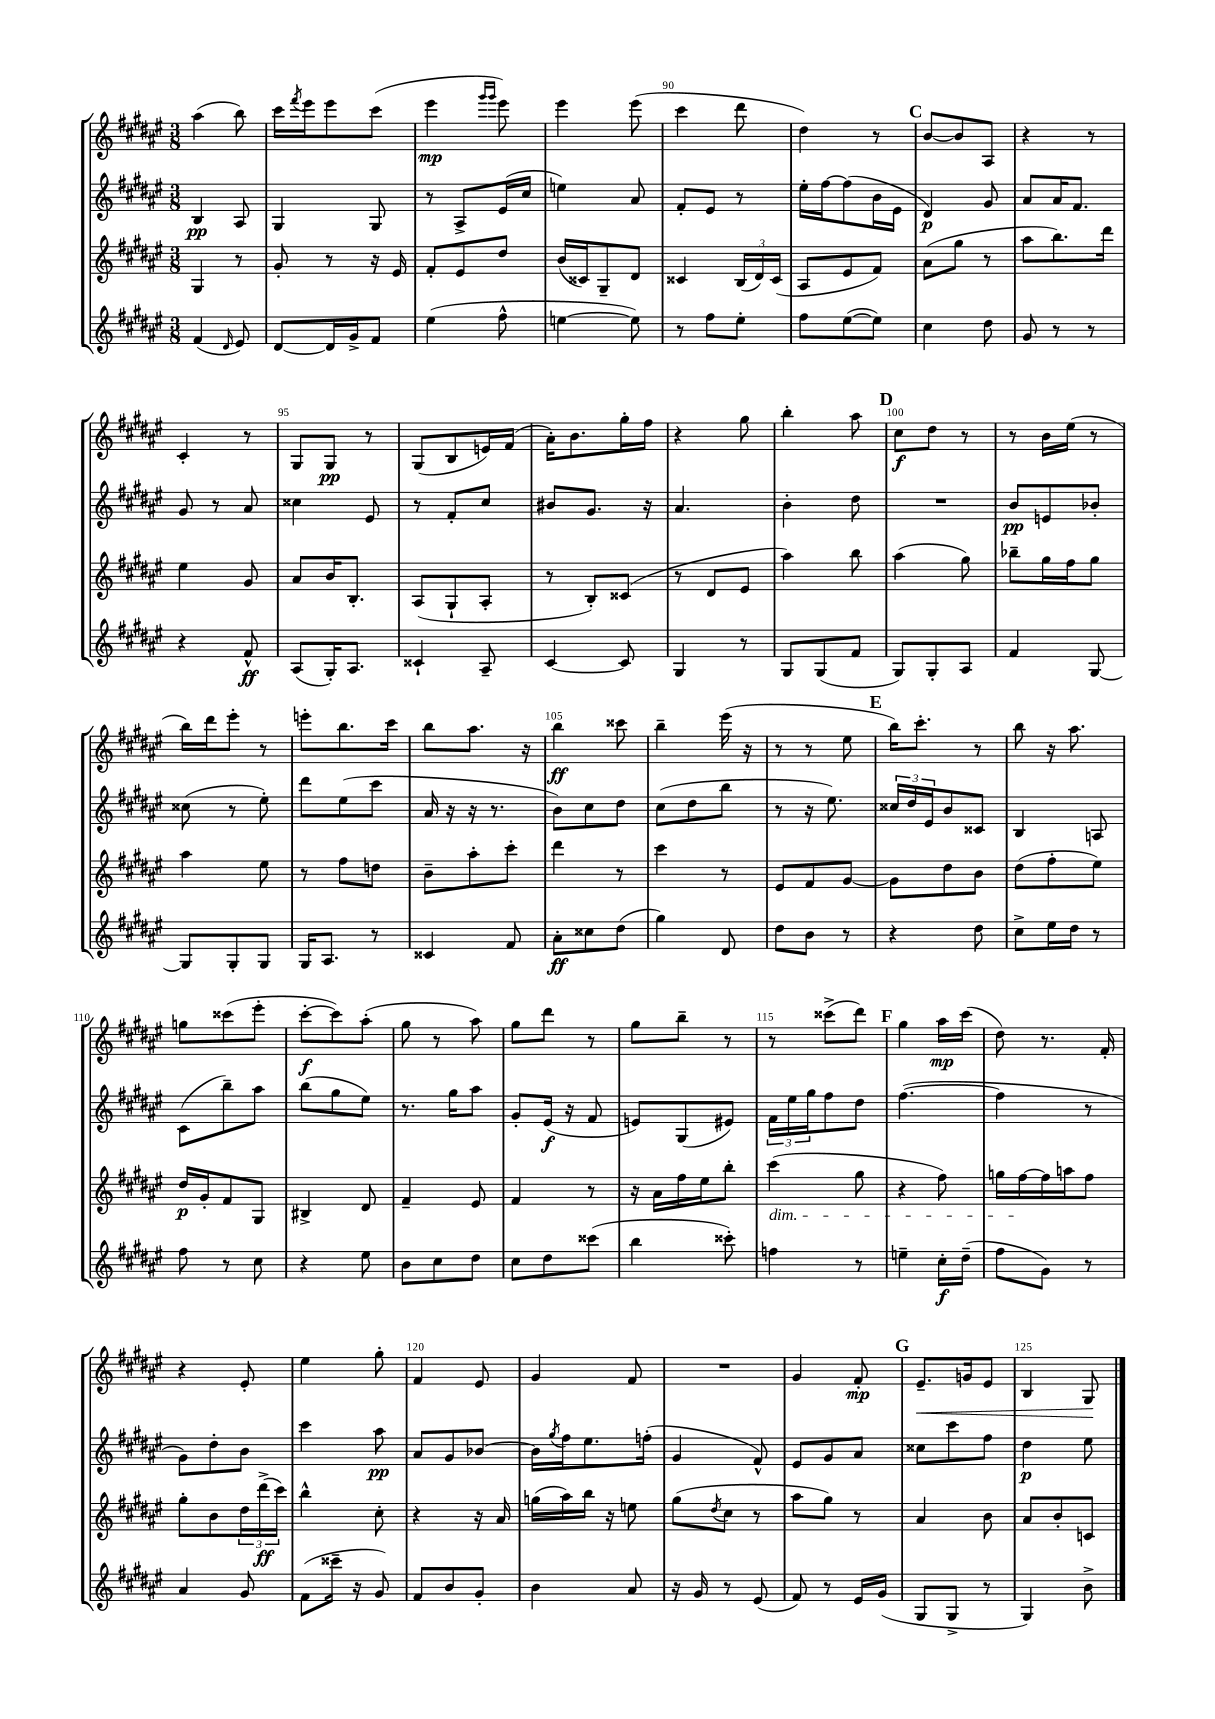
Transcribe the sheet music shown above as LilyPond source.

<<
\new StaffGroup <<
\new Staff = "s0" {
    \clef treble \key fis \major \numericTimeSignature \time 3/8
    ais''4( b''8) |
    cis'''16 \acciaccatura { fis'''8 } eis'''16 eis'''8 cis'''8( |
    eis'''4\mp \grace { gis'''16 gis'''16 } eis'''8) |
    eis'''4 eis'''8( |
    cis'''4 dis'''8 |
    dis''4) r8 |
    \mark \markup { \bold "C" } b'8~ b'8 ais8 |
    r4 r8 |
    cis'4-. r8 |
    gis8 gis8\pp r8 |
    gis8( b8 e'16) fis'16( |
    ais'16-.) b'8. gis''16-. fis''16 |
    r4 gis''8 |
    b''4-. ais''8 |
    \mark \markup { \bold "D" } cis''8\f dis''8 r8 |
    r8 b'16 eis''16( r8 |
    b''16) dis'''16 eis'''8-. r8 |
    e'''8-. b''8. cis'''16 |
    b''8 ais''8. r16 |
    b''4\ff cisis'''8 |
    b''4-- eis'''16( r16 |
    r8 r8 eis''8 |
    \mark \markup { \bold "E" } b''16) cis'''8.-. r8 |
    b''8 r16 ais''8. |
    g''8 cisis'''8( eis'''8-. |
    cis'''8~-.\f cis'''8) ais''8-.( |
    gis''8 r8 ais''8) |
    gis''8 dis'''8 r8 |
    gis''8 b''8-- r8 |
    r8 cisis'''8->( dis'''8) |
    \mark \markup { \bold "F" } gis''4 ais''16\mp cis'''16( |
    dis''8) r8. fis'16-. |
    r4 eis'8-. |
    eis''4 gis''8-. |
    fis'4 eis'8 |
    gis'4 fis'8 |
    R4. |
    gis'4 fis'8-.\mp |
    \mark \markup { \bold "G" } eis'8.--\< g'16 eis'8 |
    b4 gis8\! \bar "|." |
}
\new Staff = "s1" {
    \clef treble \key fis \major \numericTimeSignature \time 3/8
    b4\pp ais8 |
    gis4 gis8 |
    r8 ais8-> eis'16( cis''16 |
    e''4) ais'8 |
    fis'8-. eis'8 r8 |
    eis''16-. fis''16~ fis''8( b'16 eis'16 |
    \mark \markup { \bold "C" } dis'4\p) gis'8 |
    ais'8 ais'16 fis'8. |
    gis'8 r8 ais'8 |
    cisis''4 eis'8 |
    r8 fis'8-. cis''8 |
    bis'8 gis'8. r16 |
    ais'4. |
    b'4-. dis''8 |
    \mark \markup { \bold "D" } R4. |
    b'8\pp e'8 bes'8-. |
    cisis''8( r8 eis''8-.) |
    dis'''8 eis''8( cis'''8 |
    ais'16 r16 r16 r8. |
    b'8) cis''8 dis''8 |
    cis''8( dis''8 b''8 |
    r8 r16 eis''8.) |
    \mark \markup { \bold "E" } \tuplet 3/2 { cisis''16 dis''16 eis'16 } b'8 cisis'8 |
    b4 a8 |
    cis'8( b''8--) ais''8 |
    b''8( gis''8 eis''8) |
    r8. gis''16 ais''8 |
    gis'8-. eis'16\f( r16 fis'8 |
    e'8) gis8( eis'8) |
    \tuplet 3/2 { fis'16 eis''16 gis''16 } fis''8 dis''8 |
    \mark \markup { \bold "F" } fis''4.~( |
    fis''4 r8 |
    gis'8) dis''8-. b'8 |
    cis'''4 ais''8\pp |
    ais'8 gis'8 bes'8~ |
    bes'16 \acciaccatura { gis''8 } fis''16 eis''8. f''16-.( |
    gis'4 fis'8-^) |
    eis'8 gis'8 ais'8 |
    \mark \markup { \bold "G" } cisis''8 cis'''8 fis''8 |
    dis''4\p eis''8 \bar "|." |
}
\new Staff = "s2" {
    \clef treble \key fis \major \numericTimeSignature \time 3/8
    gis4 r8 |
    gis'8-. r8 r16 eis'16 |
    fis'8-. eis'8 dis''8 |
    b'16( cisis'16) gis8-- dis'8 |
    cisis'4 \tuplet 3/2 { b16( dis'16) cisis'16( } |
    ais8 eis'8 fis'8) |
    \mark \markup { \bold "C" } ais'8( gis''8 r8 |
    ais''8 b''8.) dis'''16 |
    eis''4 gis'8 |
    ais'8 b'16 b8.-. |
    ais8( gis8-! ais8-. |
    r8 b8-.) cisis'8( |
    r8 dis'8 eis'8 |
    ais''4) b''8 |
    \mark \markup { \bold "D" } ais''4( gis''8) |
    bes''8-- gis''16 fis''16 gis''8 |
    ais''4 eis''8 |
    r8 fis''8 d''8 |
    b'8-- ais''8-. cis'''8-. |
    dis'''4 r8 |
    cis'''4 r8 |
    eis'8 fis'8 gis'8~ |
    \mark \markup { \bold "E" } gis'8 dis''8 b'8 |
    dis''8( fis''8-. eis''8) |
    dis''16\p gis'16-. fis'8 gis8 |
    bis4-> dis'8 |
    fis'4-- eis'8 |
    fis'4 r8 |
    r16 ais'16 fis''16 eis''16 b''8-. |
    cis'''4\dim( gis''8 |
    \mark \markup { \bold "F" } r4 fis''8) |
    g''16 fis''16~\! fis''16 a''16 fis''8 |
    gis''8-. b'8 \tuplet 3/2 { dis''16 dis'''16->\ff( cis'''16) } |
    b''4-^ cis''8-. |
    r4 r16 ais'16 |
    g''16( ais''16) b''16 r16 e''8 |
    gis''8( \acciaccatura { dis''8 } cis''8 r8 |
    ais''8 gis''8) r8 |
    \mark \markup { \bold "G" } ais'4 b'8 |
    ais'8 b'8-. c'8 \bar "|." |
}
\new Staff = "s3" {
    \clef treble \key fis \major \numericTimeSignature \time 3/8
    fis'4( \grace { dis'16 } eis'8) |
    dis'8~ dis'16 gis'16-> fis'8 |
    eis''4( fis''8-^ |
    e''4~ e''8) |
    r8 fis''8 eis''8-. |
    fis''8 eis''8~( eis''8) |
    \mark \markup { \bold "C" } cis''4 dis''8 |
    gis'8 r8 r8 |
    r4 fis'8-^\ff |
    ais8( gis16-.) ais8. |
    cisis'4-! ais8-- |
    cis'4~ cis'8 |
    gis4 r8 |
    gis8 gis8( fis'8 |
    \mark \markup { \bold "D" } gis8) gis8-. ais8 |
    fis'4 gis8~ |
    gis8 gis8-. gis8 |
    gis16 ais8. r8 |
    cisis'4 fis'8 |
    ais'8-.\ff cisis''8 dis''8( |
    gis''4) dis'8 |
    dis''8 b'8 r8 |
    \mark \markup { \bold "E" } r4 dis''8 |
    cis''8-> eis''16 dis''16 r8 |
    fis''8 r8 cis''8 |
    r4 eis''8 |
    b'8 cis''8 dis''8 |
    cis''8 dis''8 cisis'''8( |
    b''4 cisis'''8-.) |
    f''4 r8 |
    \mark \markup { \bold "F" } e''4-- cis''16-.\f dis''16--( |
    fis''8 gis'8) r8 |
    ais'4 gis'8 |
    fis'8( cisis'''16-- r16 gis'8) |
    fis'8 b'8 gis'8-. |
    b'4 ais'8 |
    r16 gis'16 r8 eis'8( |
    fis'8) r8 eis'16 gis'16( |
    \mark \markup { \bold "G" } gis8 gis8-> r8 |
    gis4) b'8-> \bar "|." |
}
>>
>>
\layout { \context { \Score currentBarNumber = #86 \override BarNumber.break-visibility = ##(#f #t #t) barNumberVisibility = #(every-nth-bar-number-visible 5) } }
